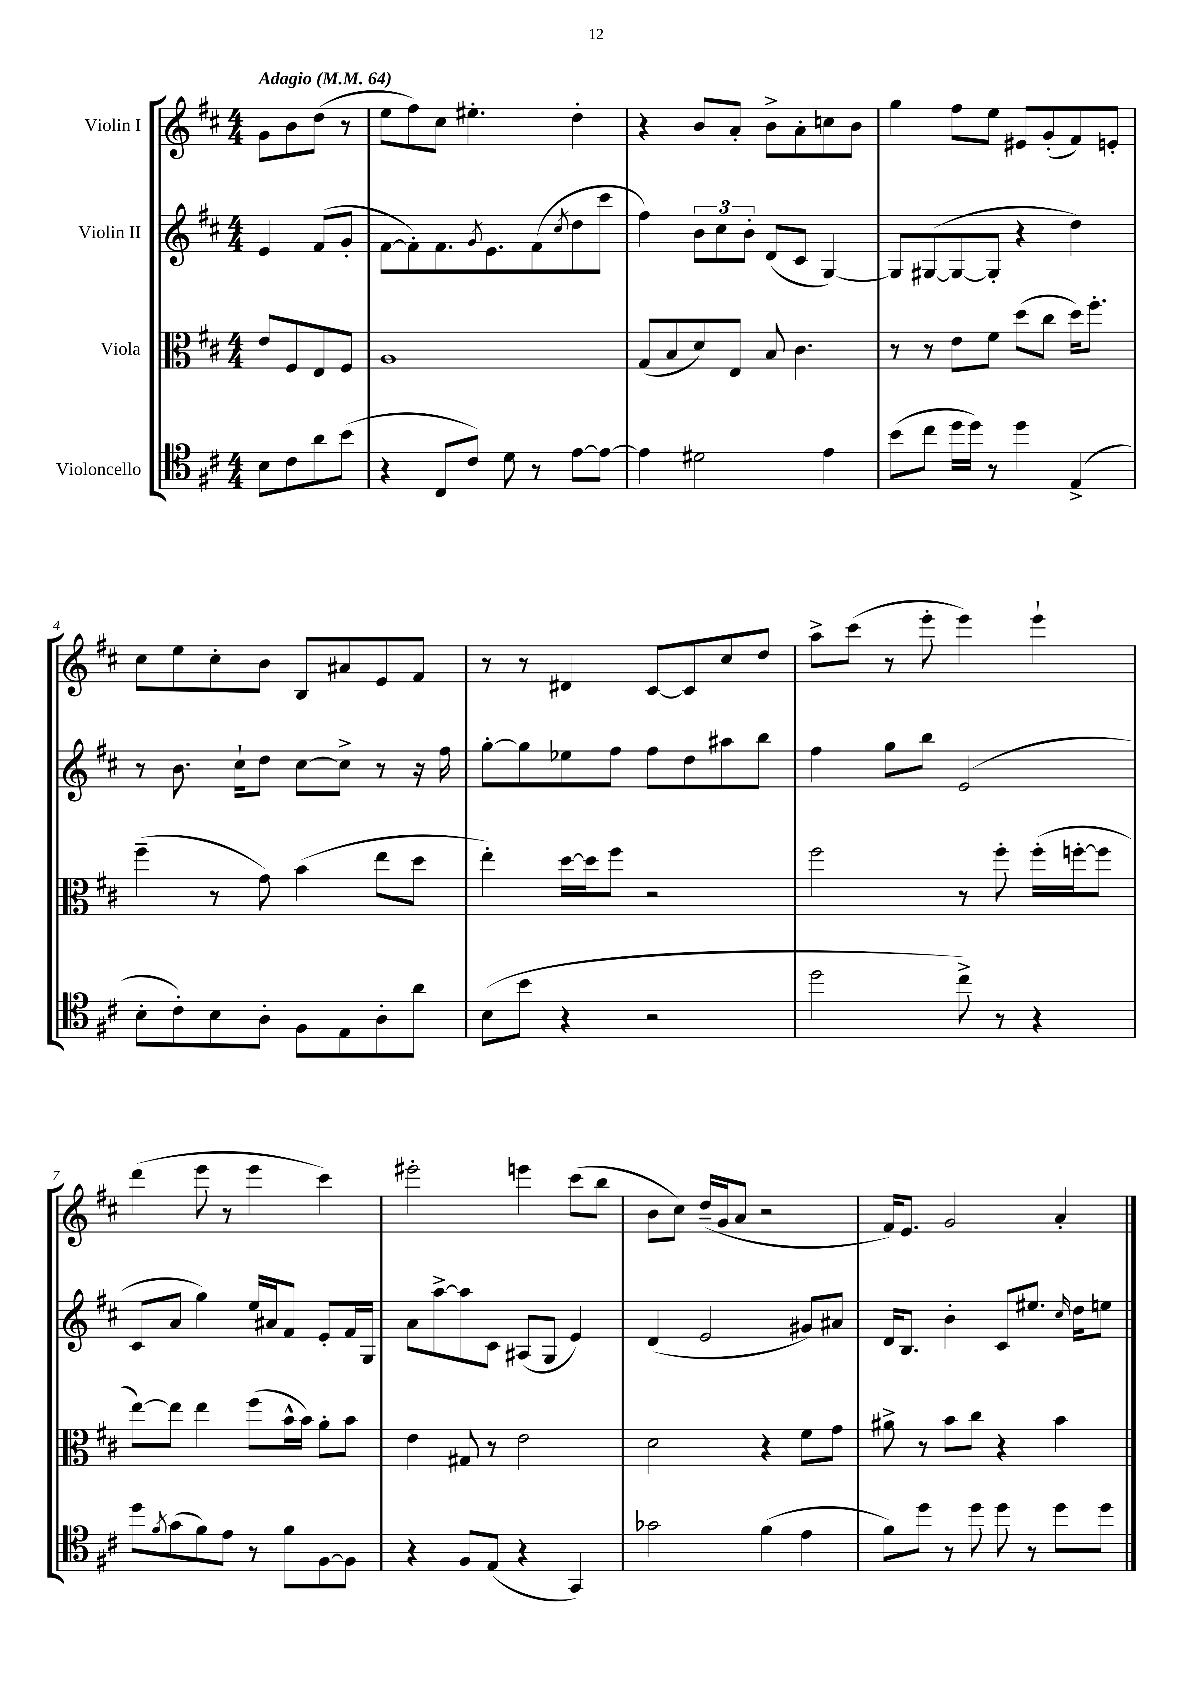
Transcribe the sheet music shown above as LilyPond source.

<<
\new StaffGroup <<
\new Staff = "s0" \with { instrumentName = "Violin I" } {
    \clef treble \key d \major \numericTimeSignature \time 4/4 \partial 2 \tempo "Adagio" 4 = 64
    g'8 b'8 d''8( r8 |
    e''8 fis''8) cis''8 eis''4.-. d''4-. |
    r4 b'8 a'8-. b'8-> a'8-. c''8 b'8 |
    g''4 fis''8 e''8 eis'8 g'8-.( fis'8) e'8-. |
    cis''8 e''8 cis''8-. b'8 b8 ais'8 e'8 fis'8 |
    r8 r8 dis'4 cis'8~ cis'8 cis''8 d''8 |
    a''8-> cis'''8( r8 e'''8-. e'''4) e'''4-! |
    d'''4( e'''8 r8 e'''4 cis'''4) |
    eis'''2-. e'''4 cis'''8( b''8 |
    b'8 cis''8) d''16--( g'16 a'8 r2 |
    fis'16) e'8. g'2 a'4-. \bar "|." |
}
\new Staff = "s1" \with { instrumentName = "Violin II" } {
    \clef treble \key d \major \numericTimeSignature \time 4/4 \partial 2
    e'4 fis'8( g'8-. |
    fis'8~ fis'8-.) fis'8. \acciaccatura { g'8 } e'8. fis'8( \acciaccatura { cis''8 } d''8 cis'''8 |
    fis''4) \tuplet 3/2 { b'8 cis''8 b'8-. } d'8( cis'8 g4~) |
    g8 gis8~( gis8~ gis8-. r4 d''4) |
    r8 b'8. cis''16-! d''8 cis''8~ cis''8-> r8 r16 fis''16 |
    g''8~-. g''8 ees''8 fis''8 fis''8 d''8 ais''8 b''8 |
    fis''4 g''8 b''8 e'2( |
    cis'8 a'8 g''4) e''16 ais'16 fis'8 e'8-. fis'16 g16 |
    a'8 a''8~-> a''8 cis'8 ais8( g8 e'4) |
    d'4( e'2 gis'8) ais'8 |
    d'16 b8. b'4-. cis'8 eis''8. \grace { cis''16 } d''16 e''8 \bar "|." |
}
\new Staff = "s2" \with { instrumentName = "Viola" } {
    \clef alto \key d \major \numericTimeSignature \time 4/4 \partial 2
    e'8 fis8 e8 fis8 |
    a1 |
    g8( b8 d'8) e8 b8 cis'4. |
    r8 r8 e'8 fis'8 d''8( cis''8 d''16) fis''8.-. |
    fis''4--( r8 g'8) b'4( e''8 d''8 |
    e''4-.) d''16~ d''16 fis''8 r2 |
    fis''2 r8 fis''8-. fis''16-.( f''16~-. f''8 |
    e''8~) e''8 e''4 fis''8( b'16-^ b'16) a'8-. b'8 |
    e'4 gis8 r8 e'2 |
    d'2 r4 fis'8 g'8 |
    ais'8-> r8 b'8 cis''8 r4 b'4 \bar "|." |
}
\new Staff = "s3" \with { instrumentName = "Violoncello" } {
    \clef tenor \key d \major \numericTimeSignature \time 4/4 \partial 2
    b8 cis'8 a'8 b'8( |
    r4 cis8 cis'8) d'8 r8 e'8~ e'8~ |
    e'4 dis'2 e'4 |
    b'8( cis''8 d''16 d''16) r8 d''4 e4->( |
    b8-. cis'8-.) b8 a8-. fis8 e8 a8-. a'8 |
    b8( b'8 r4 r2 |
    d''2 cis''8->) r8 r4 |
    d''8 \acciaccatura { fis'8 } g'8( fis'8) e'8 r8 fis'8 fis8~ fis8 |
    r4 fis8 e8( r4 g,4) |
    ges'2 fis'4( e'4 |
    fis'8) d''8 r8 d''8 d''8 r8 d''8 d''8 \bar "|." |
}
>>
>>
